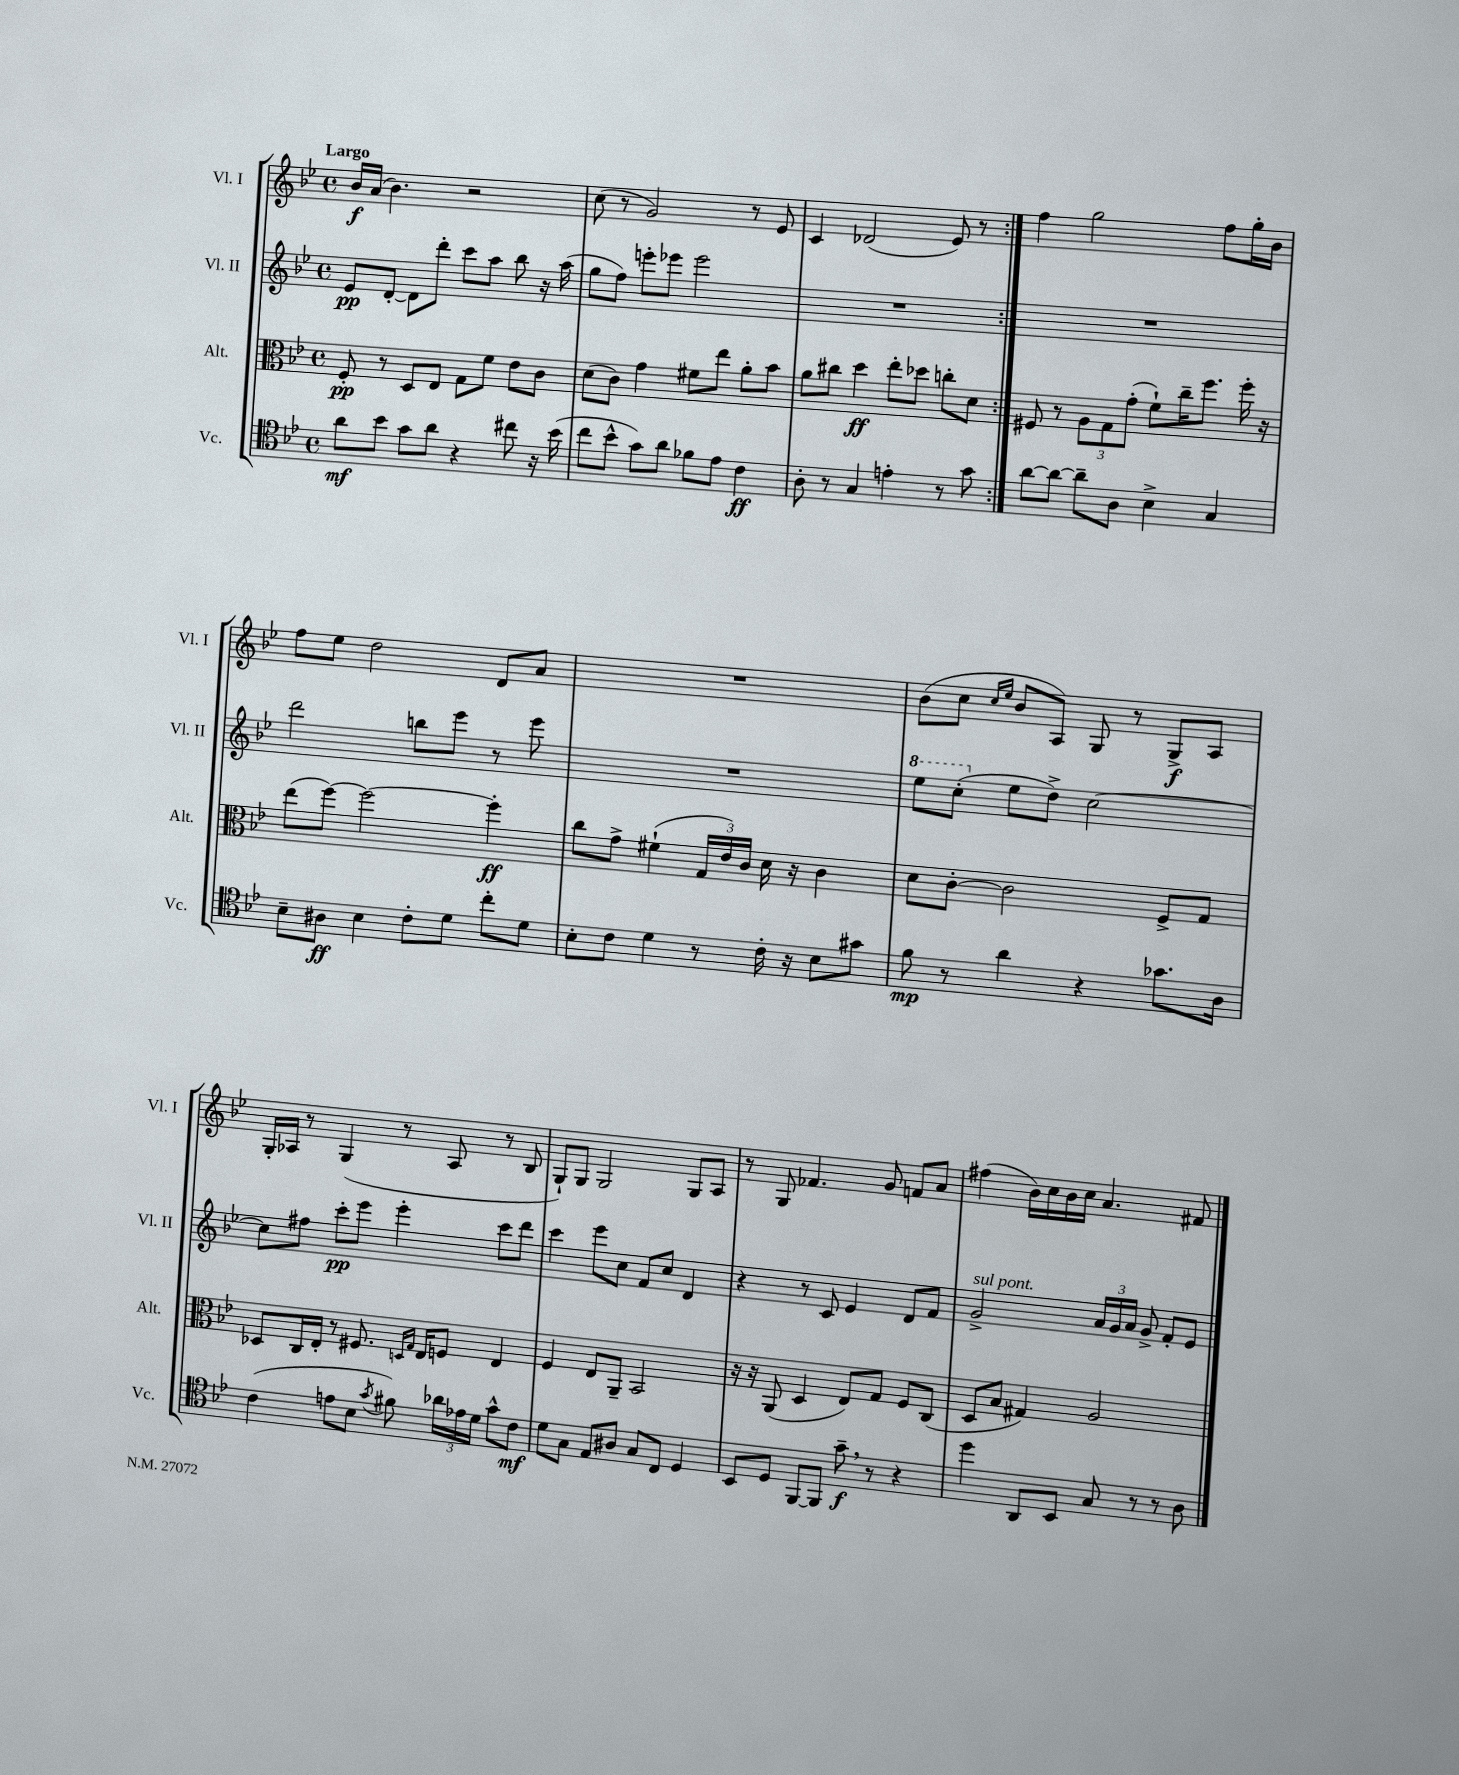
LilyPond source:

<<
\new StaffGroup <<
\new Staff = "s0" \with { instrumentName = "Vl. I" shortInstrumentName = "Vl. I" } {
    \clef treble \key bes \major \defaultTimeSignature \time 4/4 \tempo "Largo"
    \autoBeamOff \repeat volta 2 { bes'16[\f a'16]( bes'4.) r2 |
    c''8( r8 g'2) r8 ees'8 |
    c'4 des'2( ees'8) r8 | }
    f''4 g''2 f''8[ g''16-. bes'16] |
    f''8[ ees''8] d''2 d'8[ a'8] |
    R1 |
    bes'8[( c''8] \grace { c''16[ ees''16] } bes'8[ a8]) g8 r8 g8[->\f a8] |
    g16[-. aes16] r8 g4( r8 aes8 r8 bes8 |
    g8[-!) g8] g2 g8[ a8] |
    r8 g8 fes'4. g'8 f'8[ a'8] |
    fis''4( bes'16[) c''16 bes'16 c''16] a'4. fis'8 \bar "|." |
}
\new Staff = "s1" \with { instrumentName = "Vl. II" shortInstrumentName = "Vl. II" } {
    \clef treble \key bes \major \defaultTimeSignature \time 4/4
    \autoBeamOff \repeat volta 2 { ees'8[\pp d'8]~-. d'8[ d'''8]-. c'''8[ a''8] bes''8 r16 a''16( |
    g''8[ f''8]) e'''8[-. ees'''8] ees'''2 |
    R1 | }
    R1 |
    d'''2 b''8[ ees'''8] r8 ees'''8 |
    R1 |
    \ottava #1 ees'''8[ c'''8]-.( \ottava #0 ees''8[ d''8]->) c''2~ |
    c''8[ fis''8] c'''8[-.\pp ees'''8] ees'''4-. c'''8[ d'''8] |
    c'''4 ees'''8[ c''8] f'8[ c''8] d'4 |
    r4 r8 c'8 ees'4 d'8[ f'8] |
    g'2->^\markup { \italic "sul pont." } \tuplet 3/2 { a'16[ g'16 a'16] } g'8-> f'8[-. ees'8] \bar "|." |
}
\new Staff = "s2" \with { instrumentName = "Alt." shortInstrumentName = "Alt." } {
    \clef alto \key bes \major \defaultTimeSignature \time 4/4
    \autoBeamOff \repeat volta 2 { f8-.\pp r8 d8[ ees8] g8[ f'8] ees'8[ c'8] |
    d'8[( c'8]) g'4 fis'8[ ees''8] a'8[-. bes'8] |
    a'8[ cis''8] d''4\ff ees''8[-. des''8] c''8[-. d'8] | }
    fis8 r8 \tuplet 3/2 { a8[ g8 g'8]-.( } f'8[-!) c''16-- f''8.] f''16-. r16 |
    ees''8[( f''8]~) f''2~ f''4-.\ff |
    c''8[ g'8]-> fis'4-!( \tuplet 3/2 { g16[ ees'16) c'16] } d'16 r16 c'4 |
    d'8[ c'8]~-. c'2 f8[-> g8] |
    des8[ c16 ees16]-. r8 fis8. \grace { d16[ g16] } ees16[ f8] ees4 |
    f4 ees8[ a,8]-- bes,2 |
    r16 r16 a,8( d4 ees8[) g8] f8[ c8]( |
    d8[ bes8] gis4) a2 \bar "|." |
}
\new Staff = "s3" \with { instrumentName = "Vc." shortInstrumentName = "Vc." } {
    \clef tenor \key bes \major \defaultTimeSignature \time 4/4
    \autoBeamOff \repeat volta 2 { a'8[\mf bes'8] g'8[ a'8] r4 cis''8 r16 bes'16( |
    c''8[ bes'8]-^ g'8[) a'8] fes'8[ ees'8] c'4\ff |
    a8-. r8 g4 e'4-. r8 g'8 | }
    a'8[~ a'8]~ a'8[-- a8] bes4-> g4 |
    bes8[-- ais8]\ff bes4 c'8[-. d'8] c''8[-. d'8] |
    bes8[-. c'8] d'4 r8 c'16-. r16 bes8[ gis'8] |
    f'8\mp r8 a'4 r4 ges'8.[ a16] |
    c'4( e'8[ bes8] \acciaccatura { g'8 } fis'8) \tuplet 3/2 { aes'16[ ees'16 d'16] } g'8[-^ c'8]\mf |
    d'8[ g8] ees8[ ais8] g8[ c8] d4 |
    bes,8[ d8] f,8[~ f,8] g'8--\f \breathe r8 r4 |
    d''4 a,8[ bes,8] g8 r8 r8 a8 \bar "|." |
}
>>
>>
\layout { \context { \Score \remove "Bar_number_engraver" } }
